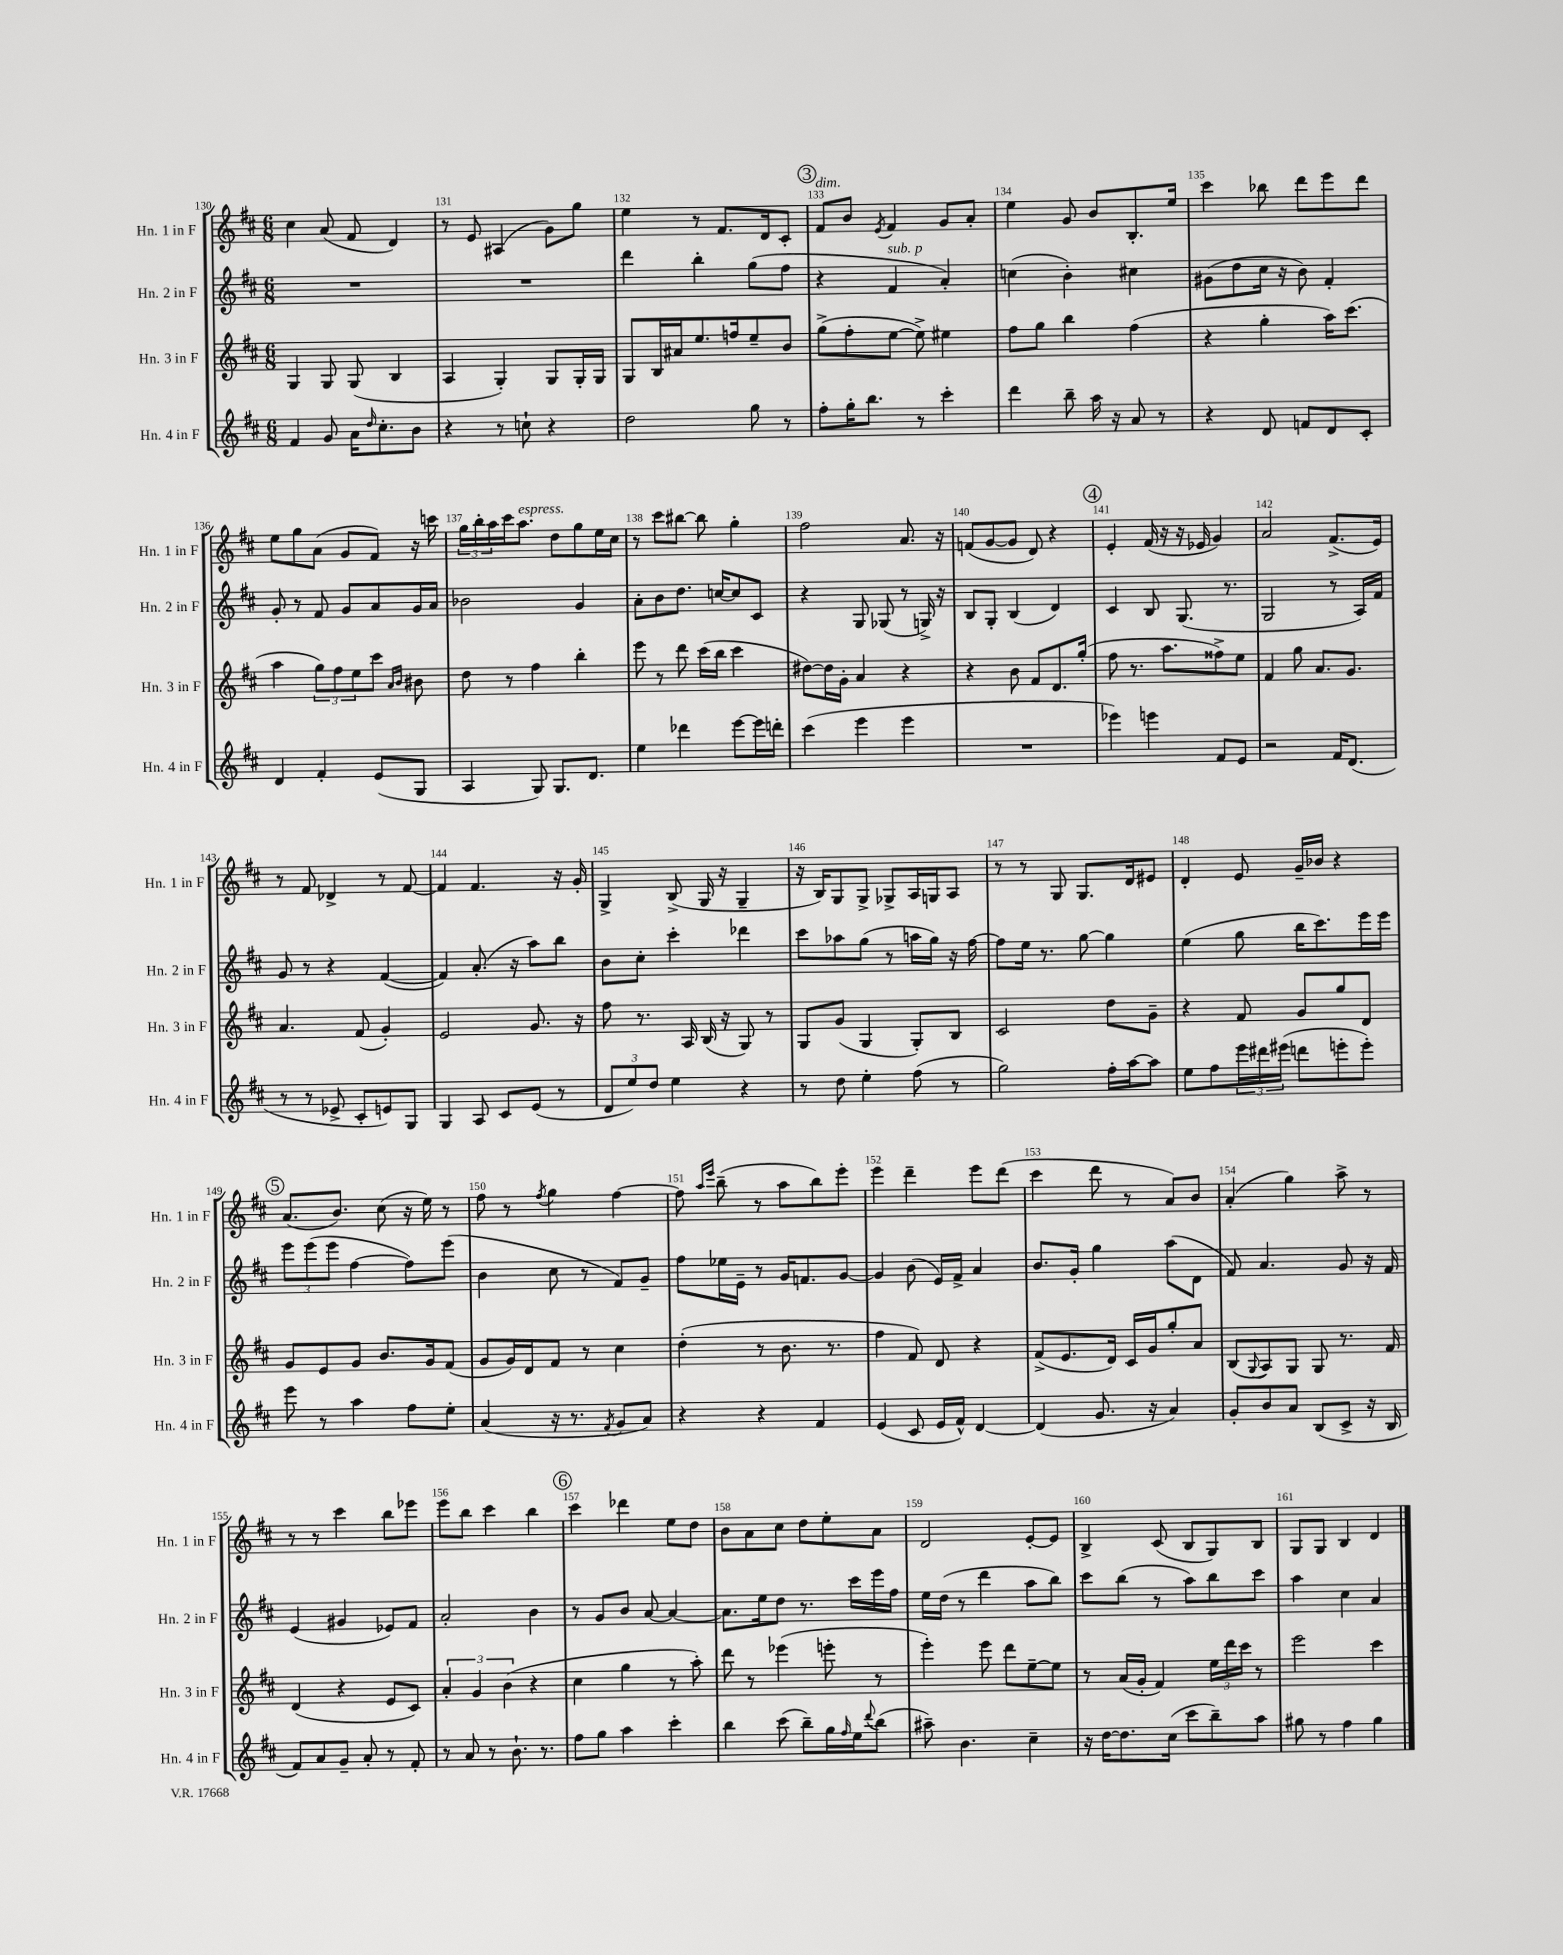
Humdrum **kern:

**kern	**kern	**kern	**kern
*staff4	*staff3	*staff2	*staff1
*clefG2	*clefG2	*clefG2	*clefG2
*k[f#c#]	*k[f#c#]	*k[f#c#]	*k[f#c#]
*M6/8	*M6/8	*M6/8	*M6/8
4f#/	4G/	2.r	4cc#\
8g/	8G/	.	(8a/
16a\LK	(8G/	.	8f#/
16qqdd/	.	.	.
8.cc#'\	.	.	.
.	4B/	.	4d/)
8b\J	.	.	.
=	=	=	=
4r	4A/	2.r	8r
.	.	.	8e/
8r	4G'/)	.	(4A#/
8cc`\	.	.	.
4r	8G/L	.	8g\L)
.	16G'/L	.	8gg\J
.	16G/JJ	.	.
=	=	=	=
2dd\	8G/L	4ddd\	4ee\
.	16B/L	.	.
.	16a#/J	.	.
.	8.ee/	4bb'\	8r
.	.	.	8.f#/L
.	16ff/k	.	.
8gg\	8ee~/	(8gg\L	.
.	.	.	16d/k
8r	8b/J	8ff#\J	8c#'/J
=	=	=	=
8ff#'\L	(8gg^\L	4r	8f#/L
16gg'\K	8ff#'\	.	8b/J
8.bb\J	.	.	.
.	.	.	8qe/
.	[8ee\J	4f#/	4f#/
8r	8ee^\])	.	.
4ccc#'\	4ee#\	4a'/)	8g/L
.	.	.	8a'/J
=	=	=	=
4ddd\	8ff#\L	(4cc\	4ee\
.	8gg\J	.	.
8bb~\	4bb\	4b'\)	8g/
16aa\	.	.	8b/L
16r	.	.	.
8a/	(4ff#\	4cc#\	8.B'/
8r	.	.	.
.	.	.	16ee/Jk
=	=	=	=
4r	4r	(8g#\L	4ccc#\
.	.	8dd\	.
8d/	4gg'\	16cc#\Jk	8bb-\
.	.	16r	.
8f/L	.	8b\)	8ddd\L
8d/	16aa\LK)	4f#'/	8eee\
.	(8.ccc#\J	.	.
8c#'/J	.	.	8ddd\J
=	=	=	=
4d/	4aa\	8g'/	8ee\L
.	.	8r	8gg\
4f#'/	12gg\L)	8f#/	(8a\J
.	12ff#\	.	.
.	.	8g/L	8g/L
.	12ee\	.	.
(8e/L	8ccc#\J	8a/	8f#/J)
.	16qqa/LL	.	.
.	16qqb/JJ	.	.
8G/J	8b#\	16g/L	16r
.	.	16a/JJ	16ccc\
=	=	=	=
4A/	8dd\	2b-\	24gg\LL
.	.	.	24bb'\
.	.	.	24aa\
.	8r	.	16ccc#\J
.	.	.	8.aa\J
8G/)	4ff#\	.	.
8.G/L	.	.	8dd\L
.	4bb'\	4g/	8gg\
8.d/J	.	.	.
.	.	.	16ee\L
.	.	.	16cc#\JJ
=	=	=	=
4ee\	8eee\	8a'\L	8r
.	8r	8b\	8ccc#\L
4ddd-\	8ddd\	8.dd\J	[8bb#\J
.	(16ccc#\LL	.	8bb#\]
.	16bb\JJ	[16cc/LK	.
[8eee\L	4ccc#\	8cc/]	4gg'\
16eee\]L	.	8c#/J	.
16ddd'\JJ	.	.	.
=	=	=	=
(4ccc#\	[8dd#\L)	4r	2ff#\
.	16dd#\]L	.	.
.	16g'\JJ	.	.
4eee\	4a/	8G/	.
.	.	(8G-/	.
4eee\	4r	8r	8.a/
.	.	16G^/)	.
.	.	16r	16r
=	=	=	=
2.r	4r	8B/L	(8f/L
.	.	8G'/J	[8g/
.	8b\	(4B/	8g/]J
.	8f#/L	.	8d/)
.	8.d/	4d/)	4r
.	(16gg'/Jk	.	.
=	=	=	=
4eee-\)	8ff#\	4c#/	4e'/
.	8.r	.	.
4eee\	.	8B/	(16f#/
.	8.aa\L	.	16r
.	.	(8.G/	16r
.	.	.	16e-/
8f#/L	8ff##^\)	.	4g/)
.	.	8.r	.
8e/J	8ee\J	.	.
=	=	=	=
2r	4f#/	2G/	2a/
.	8gg\	.	.
.	8.a/L	.	.
16f#/LK	.	8r	(8.f#^/L
(8.d/J	8.g/J	.	.
.	.	16A/LL)	.
.	.	16f#/JJ	16e/Jk)
=	=	=	=
8r	4.a/	8g/	8r
8r	.	8r	8f#/
8e-^/	.	4r	4d-^/
8c#'/L	(8f#/	.	.
8e/)	4g'/)	([4f#/	8r
8G/J	.	.	[8f#/
=	=	=	=
4G/	2e/	4f#/])	4f#/]
8A/	.	(8.a'/	4.f#/
8c#/L	.	.	.
.	.	16r	.
(8e/J	8.g/	8aa\L)	.
8r	.	8bb\J	16r
.	16r	.	16g'/
=	=	=	=
12d/L	8ff#\	8b\L	4G^/
12ee/)	.	.	.
.	8.r	8cc#'\J	.
12dd/J	.	.	.
4ee\	.	4ccc#'\	(8B^/
.	16A/	.	.
.	(16B/	.	16G/
.	16r	.	16r
4r	8G/)	4ddd-\	4G~/
.	8r	.	.
=	=	=	=
8r	8G/L	8ccc#\L	16r
.	.	.	16B/LK)
8dd\	(8g/J	8aa-\	8G/
4ee'\	4G/	(8gg\J	8G^/J
.	.	8r	8G-^/L
(8ff#\	8G'/L)	16aa\LL	16A/L
.	.	16gg\JJ)	16G/J
8r	8B/J	16r	8A/J
.	.	[16ff#\	.
=	=	=	=
2gg\)	2c#/	8ff#\]L	8r
.	.	16ee\Jk	8r
.	.	8.r	.
.	.	.	8G/
.	.	[8gg\	8.G/L
16ff#'\LL	8dd\L	4gg\]	.
[16aa\J	.	.	16d/k
8aa\]J	8g~\J	.	8e#/J
=	=	=	=
8ee\L	4r	(4ee\	4d'/
8ff#\	.	.	.
24eee\L	8f#/	8gg\	8e/
24ddd#\	.	.	.
(24eee#\JJ	.	.	.
8ddd\L	8g/L	16bb\LK	16g~/LL
.	.	8.ccc#\)	16b-/JJ
8eee'\	8gg/	.	4r
8eee'\J)	8d/J	16eee\L	.
.	.	16eee\JJ	.
=	=	=	=
8eee\	8g/L	12eee\L	(8.a/L
.	.	(12eee\	.
8r	8e/	.	.
.	.	12eee\J	.
.	.	.	8.b/J)
4aa\	8g/J	[4ff#\	.
.	8.b/L	.	(8cc#\
8ff#\L	.	8ff#\]L)	16r
.	16g/k	.	16ee\)
8ee'\J	(8f#/J	(8eee\J	8r
=	=	=	=
(4a/	8g/L	4b\	8ff#\
.	16g/L)	.	8r
.	16d/J	.	.
.	.	.	8qff#/
16r	8f#/J	8cc#\	4gg\
8.r	.	.	.
.	8r	8r	.
8qf#/	.	.	.
8g/L	4cc#\	8f#/L)	[4ff#\
8a/J)	.	8g~/J	.
=	=	=	=
4r	(4dd'\	8ff#\L	8ff#\]
.	.	.	16qqaa/LL
.	.	.	16qqeee/JJ
.	.	16ee-\L	(8bb~\
.	.	16e~\JJ	.
4r	8r	8r	8r
.	8.b\	16g/LK	8aa\L
.	.	8.f/	.
4f#/	.	.	8bb\)
.	8.r	.	.
.	.	[8g/J	8eee'\J
=	=	=	=
(4e/	4ff#\	4g/]	4eee\
8c#/	8f#/)	(8b\	4ddd~\
16e/LL	8d/	16e/LL)	.
16f#^^/JJ)	.	16f#^/JJ	.
[4d/	4r	4a/	8eee\L
.	.	.	(8ddd\J
=	=	=	=
(4d/]	(8f#^/L	8.b/L	4ccc#\
.	8.e/	.	.
.	.	16g'/Jk	.
8.g/	.	4gg\	8ddd\
.	16d/Jk)	.	.
.	16c#/LL	.	8r
16r	16g/J	.	.
4a/)	8gg'/	(8aa\L	8a/L)
.	8a/J	8d\J	8b/J
=	=	=	=
8g'/L	(8B/L	8f#/)	(4a'/
.	8qqG/	.	.
8b/	8A/)	4.a/	.
8a/J	8G/J	.	4gg\)
(8B/L	8G/	.	.
8c#^/J	8.r	8g/	8aa^\
16r	.	16r	8r
16B/	16f#/	16f#/	.
=	=	=	=
8f#/L)	(4d/	(4e/	8r
8a/	.	.	8r
8g~/J	4r	4g#/	4ccc#\
8a'/	.	.	.
8r	8e/L	8e-/L)	8bb\L
8f#'/	8c#/J)	8f#/J	8eee-\J
=	=	=	=
8r	6a'/	2a'/	8eee\L
8a/	.	.	8bb\J
.	6g/	.	.
8r	.	.	4ccc#\
.	(6b\	.	.
8.b`\	.	.	.
.	4r	4b\	4bb\
8.r	.	.	.
=	=	=	=
8ff#\L	4cc#\	8r	4ccc#\
8gg\J	.	8g/L	.
4aa\	4gg\	8b/J	4ddd-\
.	.	[8a/	.
4ccc#'\	8r	4a/_	8ee\L
.	8aa'\)	.	8dd\J
=	=	=	=
4bb\	8ddd\	8.a\]L	8b\L
.	8r	.	8a\
.	.	16ee\k	.
(8ccc#\	(4eee-\	8dd\J	8cc#\J
8bb~\L)	.	8.r	8dd\L
16gg\L	8eee'\	.	8ee'\
16qqff#/	.	.	.
16ee\J	.	16ccc#\LL	.
8qqddd/	.	.	.
(8bb\J	8r	16eee\	8a\J
.	.	16ff#\JJ	.
=	=	=	=
8aa#~\)	4eee'\)	16ee\LL	2d/
.	.	(16dd\JJ	.
4.b\	.	8r	.
.	8eee\	4ddd\	.
.	8ddd\L	.	.
4cc#~\	[8ee~\	8aa\L	[8e'/L
.	8ee\]J	8bb\J)	8e/]J
=	=	=	=
16r	8r	8ccc#\L	4B^/
[16dd\LK	.	.	.
8.dd\]	(16a/LL	(8bb\J	.
.	16g'/JJ	.	.
.	4f#/)	8r	(8c#/
(16cc#\Jk	.	.	.
8ccc#\L	.	8aa\L)	8B/L
8bb~\)	24ee\LL	8bb\	8G/)
.	24ddd\	.	.
.	24ccc#\JJ	.	.
8aa\J	8r	8ccc#\J	8B/J
=	=	=	=
8gg#\	2eee\	4aa\	8G/L
8r	.	.	8G/J
4ff#\	.	4cc#\	4B/
4gg#\	4ccc#\	4a/	4d/
==	==	==	==
*-	*-	*-	*-
